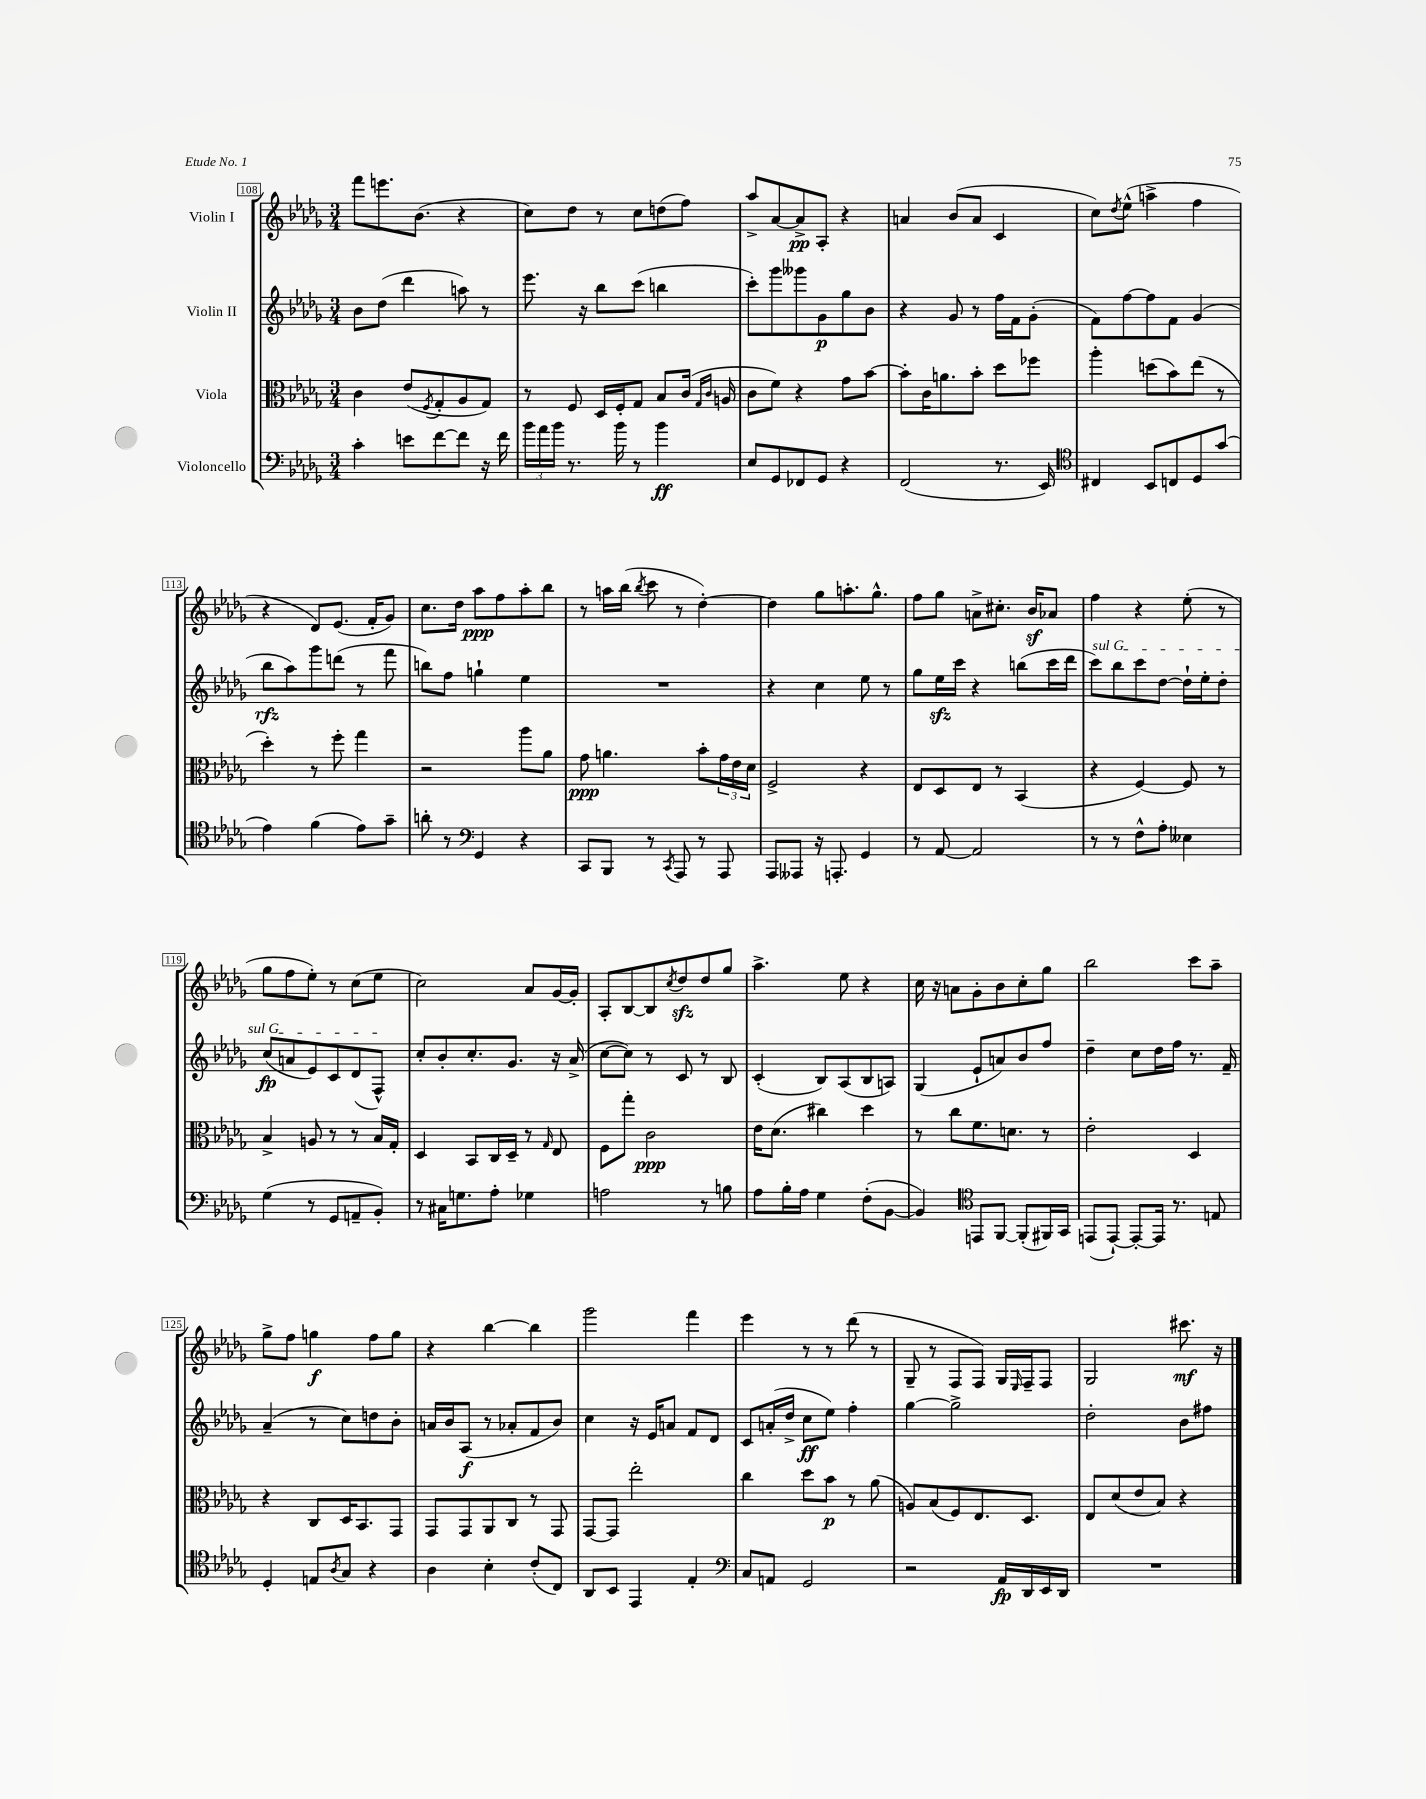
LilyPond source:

<<
\new StaffGroup <<
\new Staff = "s0" \with { instrumentName = "Violin I" } {
    \clef treble \key des \major \numericTimeSignature \time 3/4
    f'''8 e'''8. bes'8.( r4 |
    c''8) des''8 r8 c''8 d''8( f''8) |
    aes''8-> aes'8~ aes'8->\pp aes8-. r4 |
    a'4 bes'8( a'8 c'4 |
    c''8) \acciaccatura { des''8 } ees''8-^( a''4-> f''4 |
    r4 des'8) ees'8.( f'16-. ges'8) |
    c''8. des''16 aes''8\ppp f''8 aes''8-. bes''8 |
    r8 a''16 bes''16( \acciaccatura { bes''8 } c'''8 r8 des''4~-.) |
    des''4 ges''8 a''8.-. ges''8.-^ |
    f''8 ges''8 a'8-> cis''8.-. bes'16\sf aes'8 |
    f''4 r4 ees''8-.( r8 |
    ges''8 f''8 ees''8-.) r8 c''8( ees''8 |
    c''2) aes'8 ges'16~ ges'16-. |
    aes8-. bes8~ bes8 \acciaccatura { c''8 } des''8\sfz des''8 ges''8 |
    aes''4.-> ees''8 r4 |
    c''16 r16 a'8 ges'8-. bes'8 c''8-. ges''8 |
    bes''2 c'''8 aes''8-- |
    ges''8-> f''8 g''4\f f''8 g''8 |
    r4 bes''4~ bes''4 |
    ges'''2 f'''4 |
    ees'''4 r8 r8 des'''8( r8 |
    ges8-- r8 f8 f8) ges16 \grace { ees16 } f16-- f8 |
    ges2 cis'''8.\mf r16 \bar "|." |
}
\new Staff = "s1" \with { instrumentName = "Violin II" } {
    \clef treble \key des \major \numericTimeSignature \time 3/4
    bes'8 des''8( des'''4 a''8) r8 |
    ees'''8. r16 bes''8 c'''8( b''4 |
    c'''8-.) ges'''8 geses'''8 ges'8\p ges''8 bes'8 |
    r4 ges'8 r8 f''16 f'16 ges'8-.( |
    f'8) f''8~ f''8 f'8 ges'4( |
    bes''8\rfz aes''8) ges'''8 d'''8( r8 f'''8 |
    b''8) f''8 g''4-! ees''4 |
    R2. |
    r4 c''4 ees''8 r8 |
    ges''8 ees''16\sfz c'''16 r4 b''8( c'''16 des'''16 |
    \once \override TextSpanner.bound-details.left.text = \markup { \italic "sul G" } c'''8\startTextSpan) bes''8 c'''8 des''8~ des''16-! ees''16-. des''8-. |
    c''8\fp( a'8 ees'8) c'8 des'8( f8-^\stopTextSpan) |
    c''8-. bes'8-. c''8.-. ges'8. r16 aes'16->( |
    c''8~ c''8) r8 c'8 r8 bes8 |
    c'4-.( bes8) aes8( bes8 a8) |
    ges4( ees'8-! a'8) bes'8 f''8 |
    des''4-- c''8 des''16 f''16 r8. f'16-- |
    aes'4--( r8 c''8) d''8 bes'8-. |
    a'16 bes'16 aes8\f( r8 aes'8-. f'8 bes'8) |
    c''4 r16 ees'16 a'8 f'8 des'8 |
    c'8 a'16-.( des''16-> c''8\ff ees''8) f''4-. |
    ges''4~ ges''2-> |
    des''2-. bes'8 fis''8 \bar "|." |
}
\new Staff = "s2" \with { instrumentName = "Viola" } {
    \clef alto \key des \major \numericTimeSignature \time 3/4
    c'4 ees'8( \acciaccatura { f8 } ges8-. aes8 ges8) |
    r8 f8 des16 f16-. ges8 bes8 c'16( \grace { ges16 c'16 } a16 |
    c'8 f'8) r4 ges'8 bes'8~ |
    bes'8-. c'16 a'8. bes'8-. des''8 fes''8 |
    aes''4-. d''8( bes'8) ees''8( r8 |
    des''4-.) r8 f''8-. ges''4 |
    r2 aes''8 aes'8 |
    ges'8\ppp a'4. bes'8-. \tuplet 3/2 { ges'16 ees'16 des'16 } |
    f2-> r4 |
    ees8 des8 ees8 r8 bes,4( |
    r4 f4~) f8 r8 |
    bes4-> a8 r8 r8 bes16 ges16-. |
    des4 bes,8 c16 des16-- r8 \grace { ges16 } ees8 |
    f8 ges''8-. c'2\ppp |
    ees'16 des'8.( cis''4) des''4 |
    r8 c''8 f'8. d'8. r8 |
    ees'2-. des4 |
    r4 c8 des16 bes,8. ges,8 |
    ges,8 ges,8 aes,8 c8 r8 ges,8 |
    ges,8~ ges,8 ees''2-. |
    c''4 des''8 bes'8\p r8 aes'8( |
    a8) bes8( f8) ees8. des8. |
    ees8 des'8( ees'8 bes8) r4 \bar "|." |
}
\new Staff = "s3" \with { instrumentName = "Violoncello" } {
    \clef bass \key des \major \numericTimeSignature \time 3/4
    c'4-. e'8 f'8~ f'8 r16 f'16 |
    \tuplet 3/2 { bes'16 aes'16 bes'16 } r8. bes'16 r8 bes'4\ff |
    ees8 ges,8 fes,8 ges,8 r4 |
    f,2( r8. ees,16) |
    \clef tenor cis4 bes,8 c8 des8 ges'8( |
    ees'4) f'4( ees'8) ges'8-- |
    a'8-. r8 \clef bass ges,4 r4 |
    c,8 bes,,8 r8 \acciaccatura { c,8 } aes,,8 r8 aes,,8 |
    aes,,8 aeses,,8 r16 a,,8.-. ges,4 |
    r8 aes,8~ aes,2 |
    r8 r8 f8-^ aes8-. eeses4 |
    ges4( r8 ges,8 a,8-- bes,8-.) |
    r8 cis16 g8. aes8-. ges4 |
    a2 r8 b8 |
    aes8 bes16-. aes16 ges4 f8-.( bes,8~ |
    bes,4) \clef tenor e,8 f,8~ f,8-.( fis,16) ges,16 |
    e,8( e,8~-!) e,8~-. e,16 r8. e8 |
    des4-. e8 \acciaccatura { aes8 } ges8 r4 |
    aes4 bes4-. c'8-.( c8) |
    aes,8 bes,8 ees,4 ees4-. |
    \clef bass c8 a,8 ges,2 |
    r2 aes,16\fp des,16 ees,16 des,16 |
    R2. \bar "|." |
}
>>
>>
\layout { \context { \Score currentBarNumber = #108 \override BarNumber.stencil = #(make-stencil-boxer 0.1 0.3 ly:text-interface::print) } }
